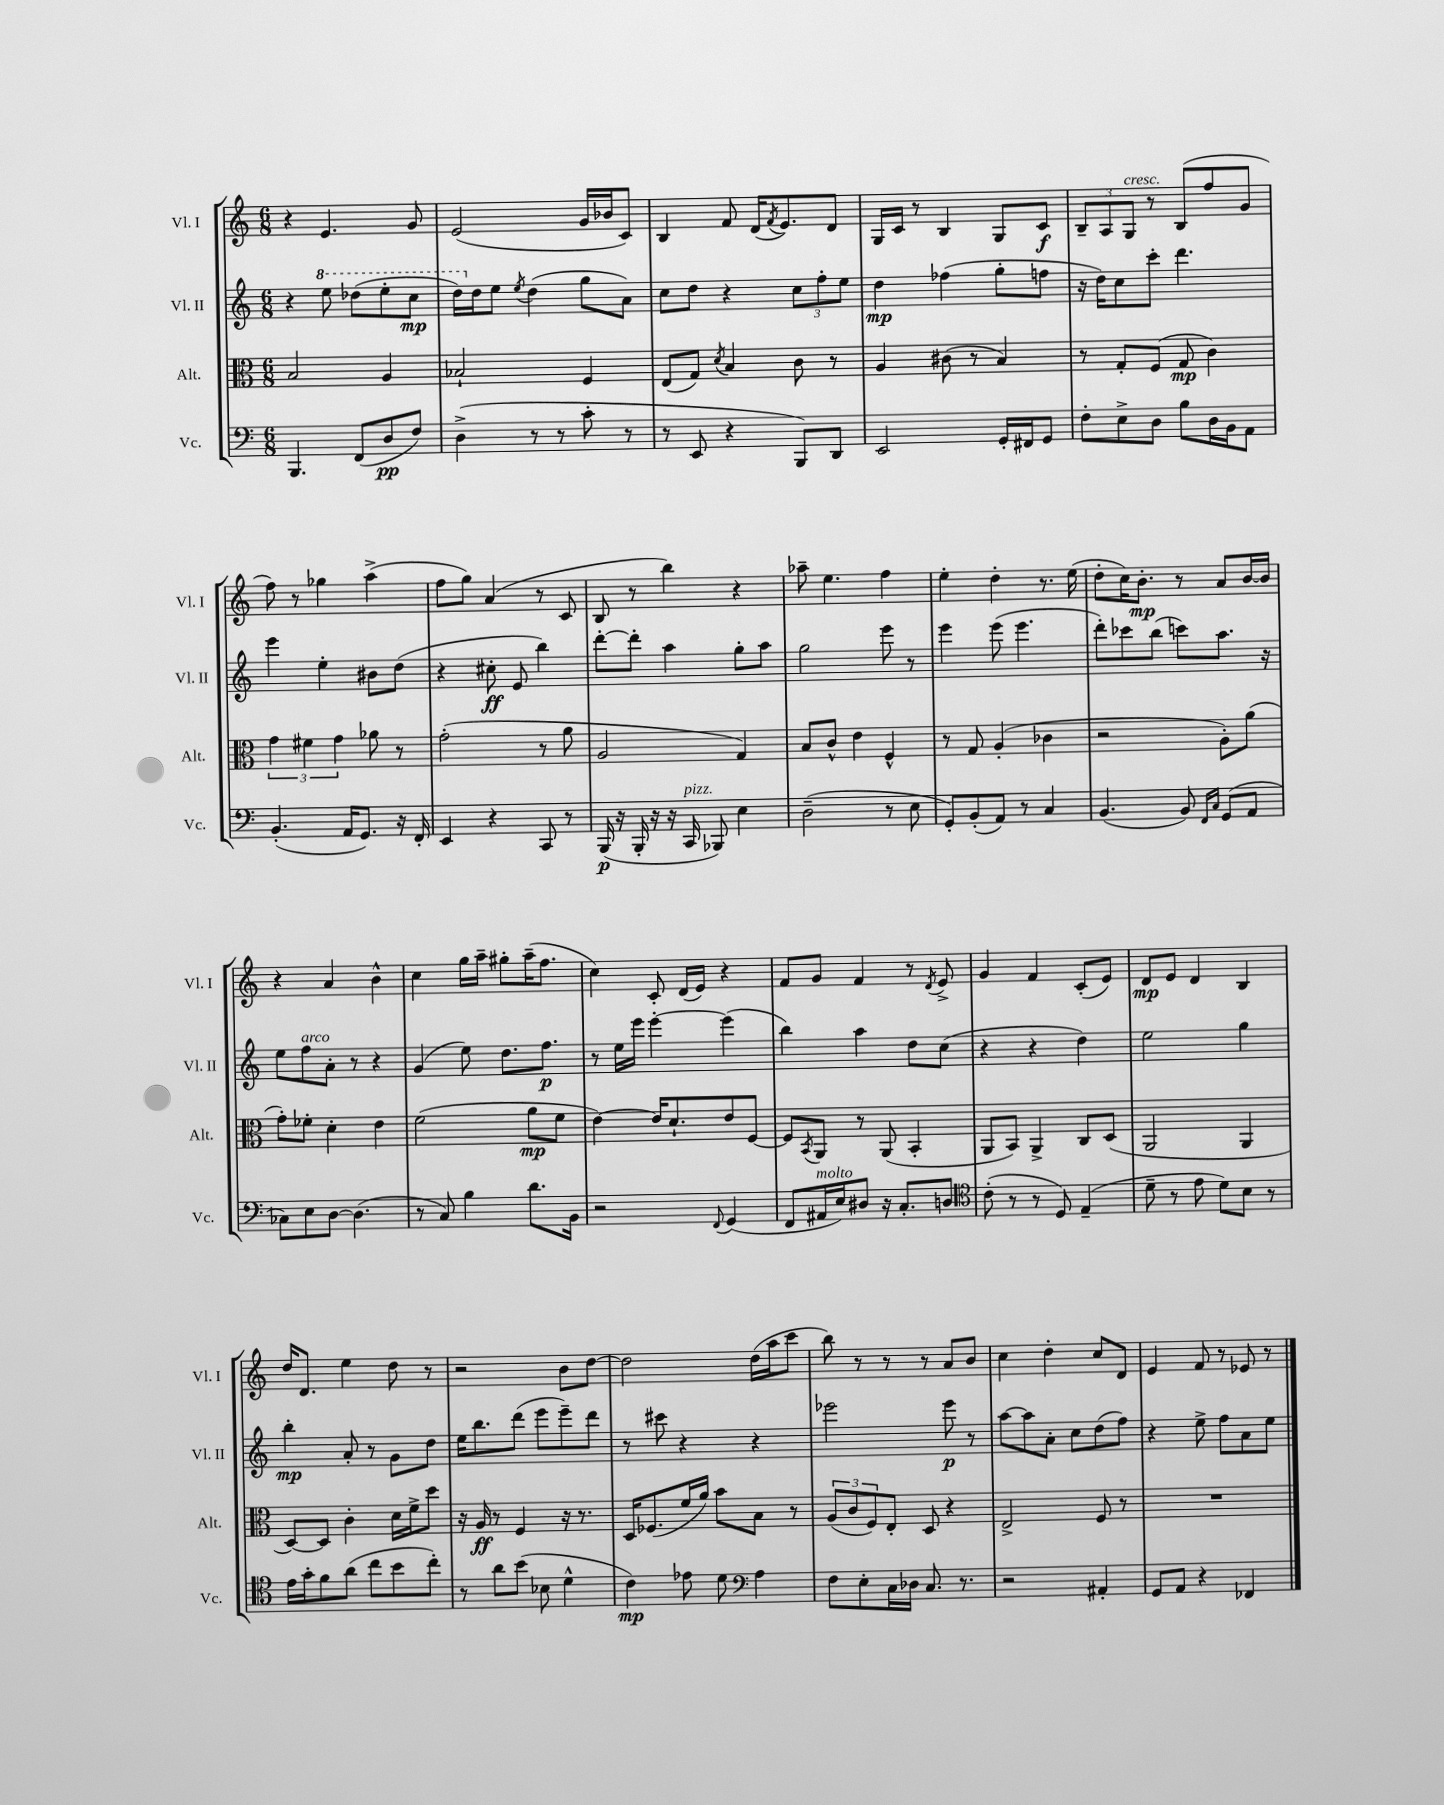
<<
\new StaffGroup <<
\new Staff = "s0" \with { instrumentName = "Vl. I" shortInstrumentName = "Vl. I" } {
    \clef treble \key c \major \numericTimeSignature \time 6/8
    r4 e'4. g'8 |
    e'2( g'16 bes'16 c'8) |
    b4 f'8 d'16( \acciaccatura { f'8 } e'8.) d'8 |
    g16 c'16 r8 b4 g8 c'8\f |
    \tuplet 3/2 { b8-- a8 g8^\markup { \italic "cresc." } } r8 b8( f''8 g'8 |
    f''8) r8 ges''4 a''4->( |
    f''8 g''8) a'4( r8 c'8 |
    b8 r8 b''4) r4 |
    aes''8-- e''4. f''4 |
    e''4-. d''4-. r8. e''16( |
    d''8-. c''16) b'8.-.\mp r8 a'8 b'16~ b'16 |
    r4 a'4 b'4-^ |
    c''4 g''16 a''16-- gis''8-. a''16--( f''8. |
    c''4) c'8-. d'16( e'16) r4 |
    f'8 g'8 f'4 r8 \acciaccatura { d'8 } e'8-> |
    g'4 f'4 c'8-.( e'8) |
    d'8\mp e'8 d'4 b4 |
    d''16 d'8. e''4 d''8 r8 |
    r2 b'8 d''8~ |
    d''2 d''16( a''16 c'''8 |
    b''8) r8 r8 r8 a'8 b'8 |
    c''4 d''4-. c''8 d'8 |
    e'4 f'8 r8 ees'8 r8 \bar "|." |
}
\new Staff = "s1" \with { instrumentName = "Vl. II" shortInstrumentName = "Vl. II" } {
    \clef treble \key c \major \numericTimeSignature \time 6/8
    r4 \ottava #1 e'''8 des'''8( e'''8-. c'''8\mp |
    d'''16) \ottava #0 d''16 e''8 \acciaccatura { e''8 } d''4( g''8 a'8) |
    c''8 d''8 r4 \tuplet 3/2 { c''8 f''8-. e''8 } |
    d''4\mp fes''4( g''8-. f''8 |
    r16 d''16) c''8 c'''8-. d'''4. |
    e'''4 e''4-. bis'8 d''8( |
    r4 cis''8-.\ff e'8 b''4) |
    d'''8~-. d'''8-. a''4 g''8-. a''8 |
    g''2 e'''8 r8 |
    e'''4 e'''8( e'''4. |
    d'''8-.) ces'''8 b''8( c'''8) a''8. r16 |
    e''8 f''8^\markup { \italic "arco" } a'8-. r8 r4 |
    g'4( e''8) d''8. f''8.\p |
    r8 e''16 e'''16 e'''4~-. e'''4( |
    b''4) a''4 d''8 c''8( |
    r4 r4 d''4) |
    e''2 g''4 |
    b''4-.\mp a'8-. r8 g'8 d''8 |
    e''16 b''8. d'''8( e'''8 e'''8--) d'''8 |
    r8 cis'''8 r4 r4 |
    ees'''2 ees'''8\p r8 |
    a''8~ a''8 a'8-. c''8 d''8( f''8) |
    r4 e''8-> f''8 a'8 e''8 \bar "|." |
}
\new Staff = "s2" \with { instrumentName = "Alt." shortInstrumentName = "Alt." } {
    \clef alto \key c \major \numericTimeSignature \time 6/8
    b2 a4 |
    bes2-! f4 |
    e8( g8) \acciaccatura { d'8 } b4 c'8 r8 |
    a4 cis'8( r8 b4) |
    r8 g8-. f8( g8\mp c'4) |
    \tuplet 3/2 { g'4 fis'4 g'4 } aes'8 r8 |
    g'2-.( r8 a'8 |
    a2 g4) |
    b8 c'8-^ e'4 f4-^ |
    r8 g8 a4-.( ces'4 |
    r2 a8-.) a'8( |
    g'8-.) fes'8-. d'4-. e'4 |
    f'2( a'8\mp f'8 |
    e'4~) e'16 d'8.-! e'8 f8~ |
    f8 \acciaccatura { b,8 } a,8 r8 a,8( b,4-. |
    a,8 b,8) a,4-> c8 d8( |
    a,2 a,4 |
    d8~) d8 c'4-. d'16 f'16-> d''8 |
    r16 a16\ff r8 f4 r16 r8. |
    d16 fes8.( f'16 a'16) b'8 b8 r8 |
    \tuplet 3/2 { a8( c'8 f8) } e8-. d8 r4 |
    e2-> f8 r8 |
    R2. \bar "|." |
}
\new Staff = "s3" \with { instrumentName = "Vc." shortInstrumentName = "Vc." } {
    \clef bass \key c \major \numericTimeSignature \time 6/8
    b,,4. f,8( d8\pp f8) |
    d4->( r8 r8 c'8-. r8 |
    r8 e,8 r4 b,,8) d,8 |
    e,2 g,16-. fis,16 g,8 |
    f8-. e8-> d8 b8 d16 b,16 a,8 |
    b,4.-.( a,16 g,8.) r16 f,16-. |
    e,4 r4 c,8 r8 |
    b,,16\p( r16 b,,16-. r16 r16 c,16^\markup { \italic "pizz." } bes,,8) e4 |
    d2--( r8 e8 |
    g,8-.) b,8-.( a,8) r8 c4 |
    b,4.( b,8) \grace { f,16 c16 } g,8( a,8 |
    ces8) e8 d8~ d4.( |
    r8 c8) b4 d'8. b,16 |
    r2 \appoggiatura { f,8 } g,4( |
    f,8 ais,16^\markup { \italic "molto" } e16) dis8 r16 c8.-. d8 |
    \clef tenor c'8-.( r8 r8 d8) e4--( |
    d'8-- r8 e'8 d'8) b8 r8 |
    e'16 g'16-. f'8 a'8( c''8 b'8 c''8-.) |
    r8 a'8 b'8( bes8 d'4-^ |
    c'4\mp) ees'8 d'8 \clef bass a4 |
    f8 e8-. c16 des16 c8. r8. |
    r2 ais,4-. |
    g,8 a,8 r4 fes,4 \bar "|." |
}
>>
>>
\layout { \context { \Score \remove "Bar_number_engraver" } }
